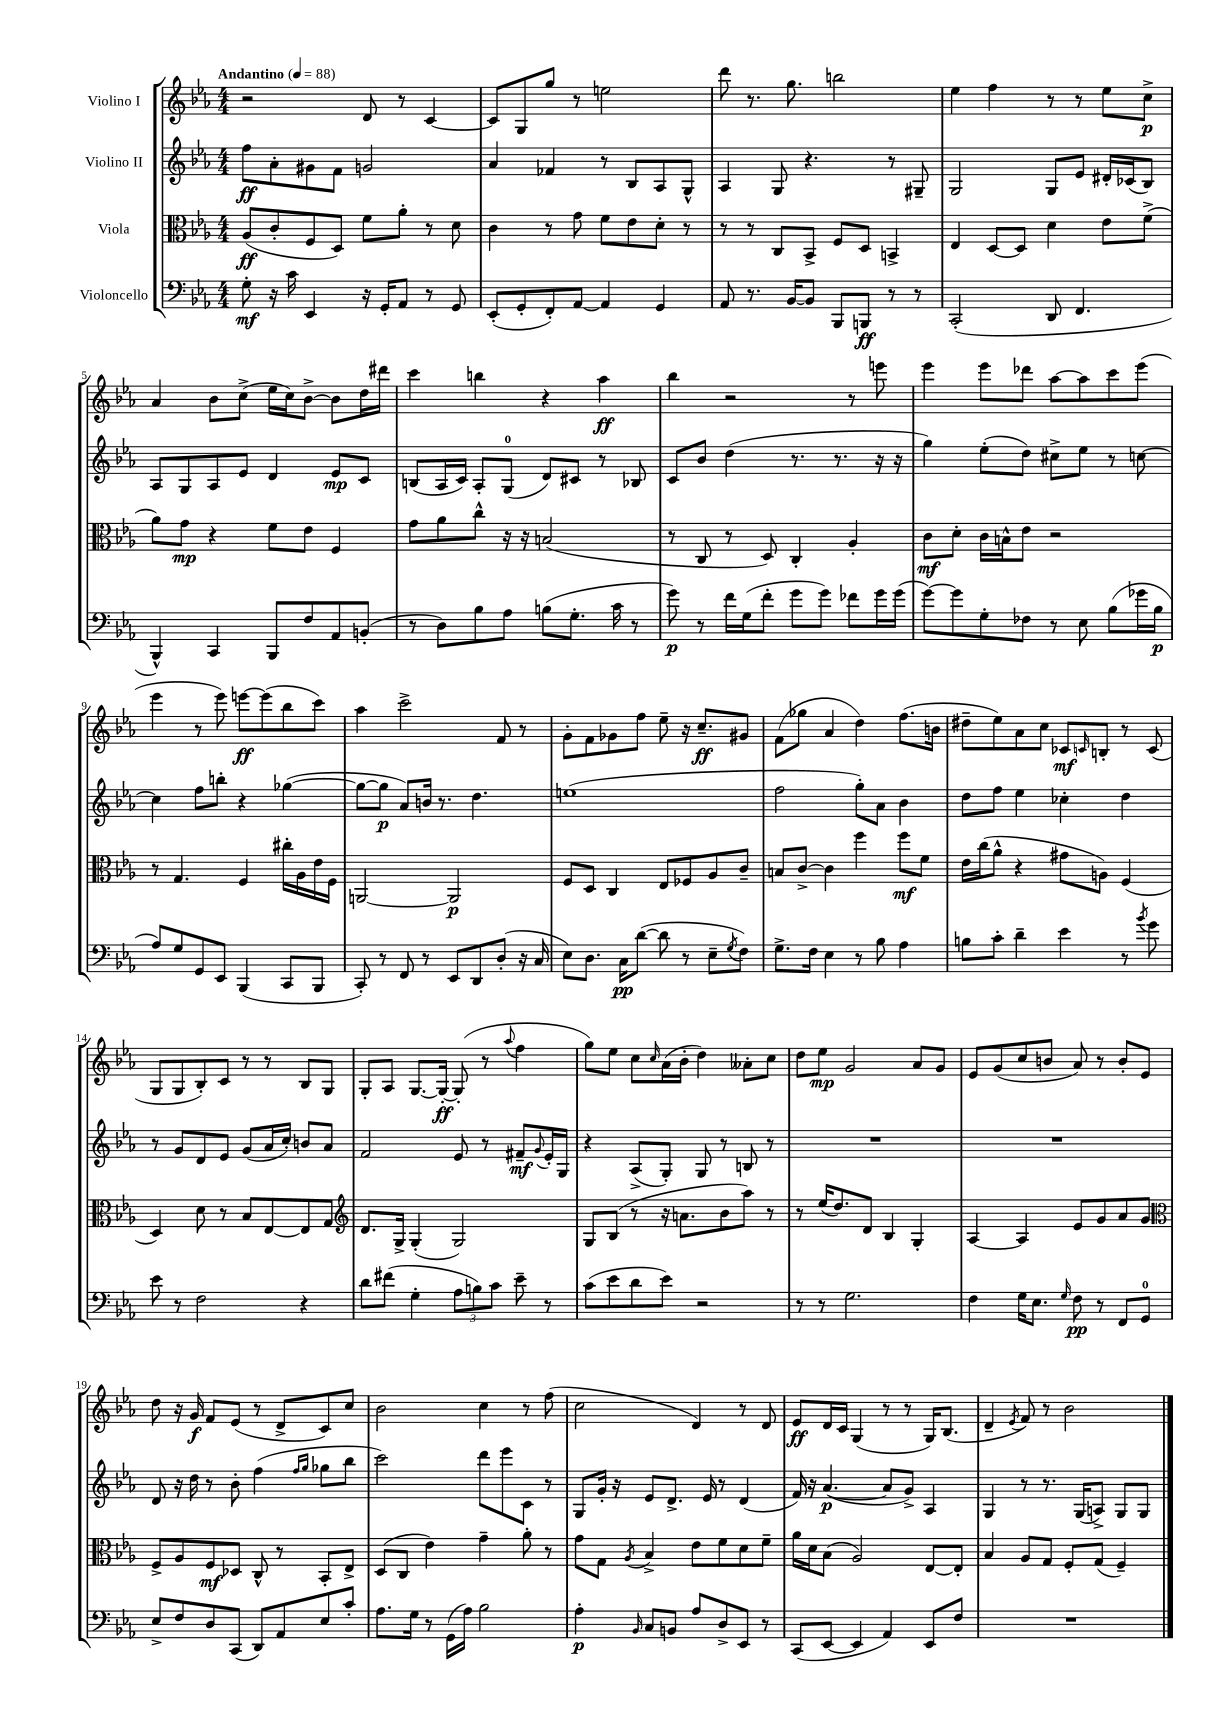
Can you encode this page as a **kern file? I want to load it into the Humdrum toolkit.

**kern	**kern	**kern	**kern
*staff4	*staff3	*staff2	*staff1
*clefF4	*clefC3	*clefG2	*clefG2
*k[b-e-a-]	*k[b-e-a-]	*k[b-e-a-]	*k[b-e-a-]
*M4/4	*M4/4	*M4/4	*M4/4
*MM88	*MM88	*MM88	*MM88
8G'	(8A-	8ff	2r
16r	8c'	8a-'	.
16c	.	.	.
4EE-	8F	8g#	.
.	8D)	8f	.
16r	8f	2g	8d
16GG'	.	.	.
8AA-	8a-'	.	8r
8r	8r	.	[4c
8GG	8d	.	.
=	=	=	=
(8EE-'	4c	4a-	8c]
8GG'	.	.	8G
8FF')	8r	4f-	8gg
[8AA-	8g	.	8r
4AA-]	8f	8r	2ee
.	8e-	8B-	.
4GG	8d'	8A-	.
.	8r	8G^^	.
=	=	=	=
8AA-	8r	4A-	8ddd
8.r	8r	.	8.r
.	8C	8G	.
[16BB-	.	.	8.gg
8BB-]	8BB-^	4.r	.
8BBB-	8F	.	2bb
8BBB	8D	.	.
8r	4BB^	8r	.
8r	.	8G#~	.
=	=	=	=
(2CC'	4E-	2G	4ee-
.	[8D	.	4ff
.	8D]	.	.
8DD	4d	8G	8r
4.FF	.	8e-	8r
.	8e-	16d#'	8ee-
.	.	(16c-	.
.	(8f^	8B-)	8cc^
=	=	=	=
4BBB-^^)	8a-)	8A-	4a-
.	8g	8G	.
4CC	4r	8A-	8b-
.	.	8e-	(8cc^
8BBB-	8f	4d	16ee-
.	.	.	16cc)
8F	8e-	.	[8b-^
8AA-	4F	8e-	8b-]
(8BB'	.	8c	16dd
.	.	.	16ddd#
=	=	=	=
8r	8g	(8B	4ccc
8D)	8a-	16A-	.
.	.	16c)	.
8B-	8cc^^	8A-'	4bb
8A-	16r	(8G	.
.	16r	.	.
(8B	(2B	8d)	4r
8.G'	.	8c#	.
.	.	8r	4aa-
16c	.	.	.
8r	.	8B-	.
=	=	=	=
8g)	8r	8c	4bb-
8r	8C	8b-	.
16f	8r	(4dd	2r
(16G	.	.	.
8f'	8D)	.	.
8g	4C'	8.r	.
8g)	.	.	.
.	.	8.r	.
8f-	4A-'	.	8r
16g	.	16r	8eee
(16g	.	16r	.
=	=	=	=
[8g)	8c	4gg)	4eee-
8g]	8d'	.	.
8G'	16c	(8ee-'	8eee-
.	16B^^	.	.
8F-	8e-	8dd)	8ddd-
8r	2r	8cc#^	[8aa-
8E-	.	8ee-	8aa-]
(8B-	.	8r	8ccc
16g-	.	[8cc	(8eee-
16B-	.	.	.
=	=	=	=
8A-)	8r	4cc]	4eee-
8G	4.G	.	.
8GG	.	8ff	8r
8EE-	.	8bb'	8eee-)
(4BBB-	4F	4r	[8eee
.	.	.	(8eee]
8CC	16cc#'	([4gg-	8bb-
.	16A-	.	.
8BBB-	16e-	.	8ccc)
.	16F	.	.
=	=	=	=
8CC')	[2AA	8gg-_	4aa-
8r	.	8gg-]	.
8FF	.	8a-)	2ccc^
8r	.	16b	.
.	.	8.r	.
8EE-	2AA]	.	.
8DD	.	4.dd	.
(8D'	.	.	8f
16r	.	.	8r
16C	.	.	.
=	=	=	=
8E-)	8F	(1ee	8g'
8.D	8D	.	8f
.	4C	.	8g-
16C	.	.	.
([8d	.	.	8ff
8d]	8E-	.	8ee-~
8r	8F-	.	16r
.	.	.	8.cc~
8E-~	8A-	.	.
8qG	.	.	.
8F)	8c~	.	8g#
=	=	=	=
8.G^	8B	2ff	(8f
.	[8c^	.	8gg-
16F	.	.	.
4E-	4c]	.	4a-
8r	4ff	8gg')	4dd)
8B-	.	8a-	.
4A-	8ff	4b-	(8.ff
.	8f	.	.
.	.	.	16b
=	=	=	=
8B	16e-	8dd	8dd#~
.	(16cc	.	.
8c'	8a-^^	8ff	8ee-)
4d~	4r	4ee-	8a-
.	.	.	8cc
4e-	8g#	4cc-'	8c-
.	.	.	16qqc
.	8A)	.	8B'
8r	(4F	4dd	8r
8qb-	.	.	.
8g	.	.	(8c
=	=	=	=
8e-	4D)	8r	8G
8r	.	8g	8G
2F	8d	8d	8B-')
.	8r	8e-	8c
.	8B-	(8g	8r
.	[8E-	16a-	8r
.	.	16cc')	.
4r	8E-]	8b	8B-
.	8G	8a-	8G
=	=	=	=
*	*clefG2	*	*
8d	8.d	2f	8G'
(8f#	.	.	8A-
.	16G^	.	.
4G'	(4G'	.	[8.G
.	.	.	16G'_
12A-	2G)	8e-	(8G']
12B)	.	.	.
.	.	8r	8r
12c	.	.	.
.	.	.	8qqaa-
8e-~	.	8f#~	4ff
.	.	8qqg	.
8r	.	16e-'	.
.	.	16G	.
=	=	=	=
(8c	8G	4r	8gg)
8e-	(8B-	.	8ee-
8d	8r	(8A-^	8cc
.	.	.	16qqcc
8e-)	16r	8G')	(16a-
.	8.a	.	16b-'
2r	.	8G	4dd)
.	8b-	8r	.
.	8aa-)	8B	8a--'
.	8r	8r	8cc
=	=	=	=
8r	8r	1r	8dd
8r	(16ee-	.	8ee-
.	8.dd)	.	.
2.G	.	.	2g
.	8d	.	.
.	4B-	.	.
.	4G'	.	8a-
.	.	.	8g
=	=	=	=
4F	[4A-	1r	8e-
.	.	.	(8g
16G	4A-]	.	8cc
8.E-	.	.	.
.	.	.	8b
16qqG	.	.	.
8F	8e-	.	8a-)
8r	8g	.	8r
8FF	8a-	.	8b'
8GG	8g	.	8e-
=	=	=	=
*	*clefC3	*	*
8E-^	8F^	8d	8dd
8F	8A-	16r	16r
.	.	16dd	16g
8D	8F	8r	8f
(8CC	8D-	8b-'	(8e-
8DD)	8C^^	(4ff	8r
8AA-	8r	.	8d^
.	.	16qqff	.
.	.	16qqgg	.
8E-	8BB-'	8gg-	8c)
8c'	8E-^	8bb-	8cc
=	=	=	=
8.A-	(8D	2ccc)	2b-
.	8C	.	.
16G	.	.	.
8r	4e-)	.	.
(16GG	.	.	.
16A-)	.	.	.
2B-	4g~	8ddd	4cc
.	.	8eee-	.
.	8a-'	8c	8r
.	8r	8r	(8ff
=	=	=	=
4A-'	8g	8G	2cc
.	8G	16g'	.
.	.	16r	.
16qqBB-	8qA-	.	.
8C	4B-^	8e-	.
8BB	.	8.d^	.
8A-	8e-	.	4d)
.	.	16e-	.
8D^	8f	8r	.
8EE-	8d	(4d	8r
8r	8f~	.	8d
=	=	=	=
(8CC	16a-	16f)	8e-
.	16d	16r	.
[8EE-	(8B-	([4.a-	16d
.	.	.	16c
4EE-]	2A-)	.	(4G
4AA-)	.	8a-]	8r
.	.	8g^)	8r
8EE-	[8E-	4A-	16G)
.	.	.	(8.B-
8F	8E-']	.	.
=	=	=	=
1r	4B-	4G	4d~
.	.	.	8qe-
.	8A-	8r	8f)
.	8G	8.r	8r
.	8F'	.	2b-
.	.	(16G	.
.	(8G	8A^)	.
.	4F~)	8G	.
.	.	8G	.
==	==	==	==
*-	*-	*-	*-
